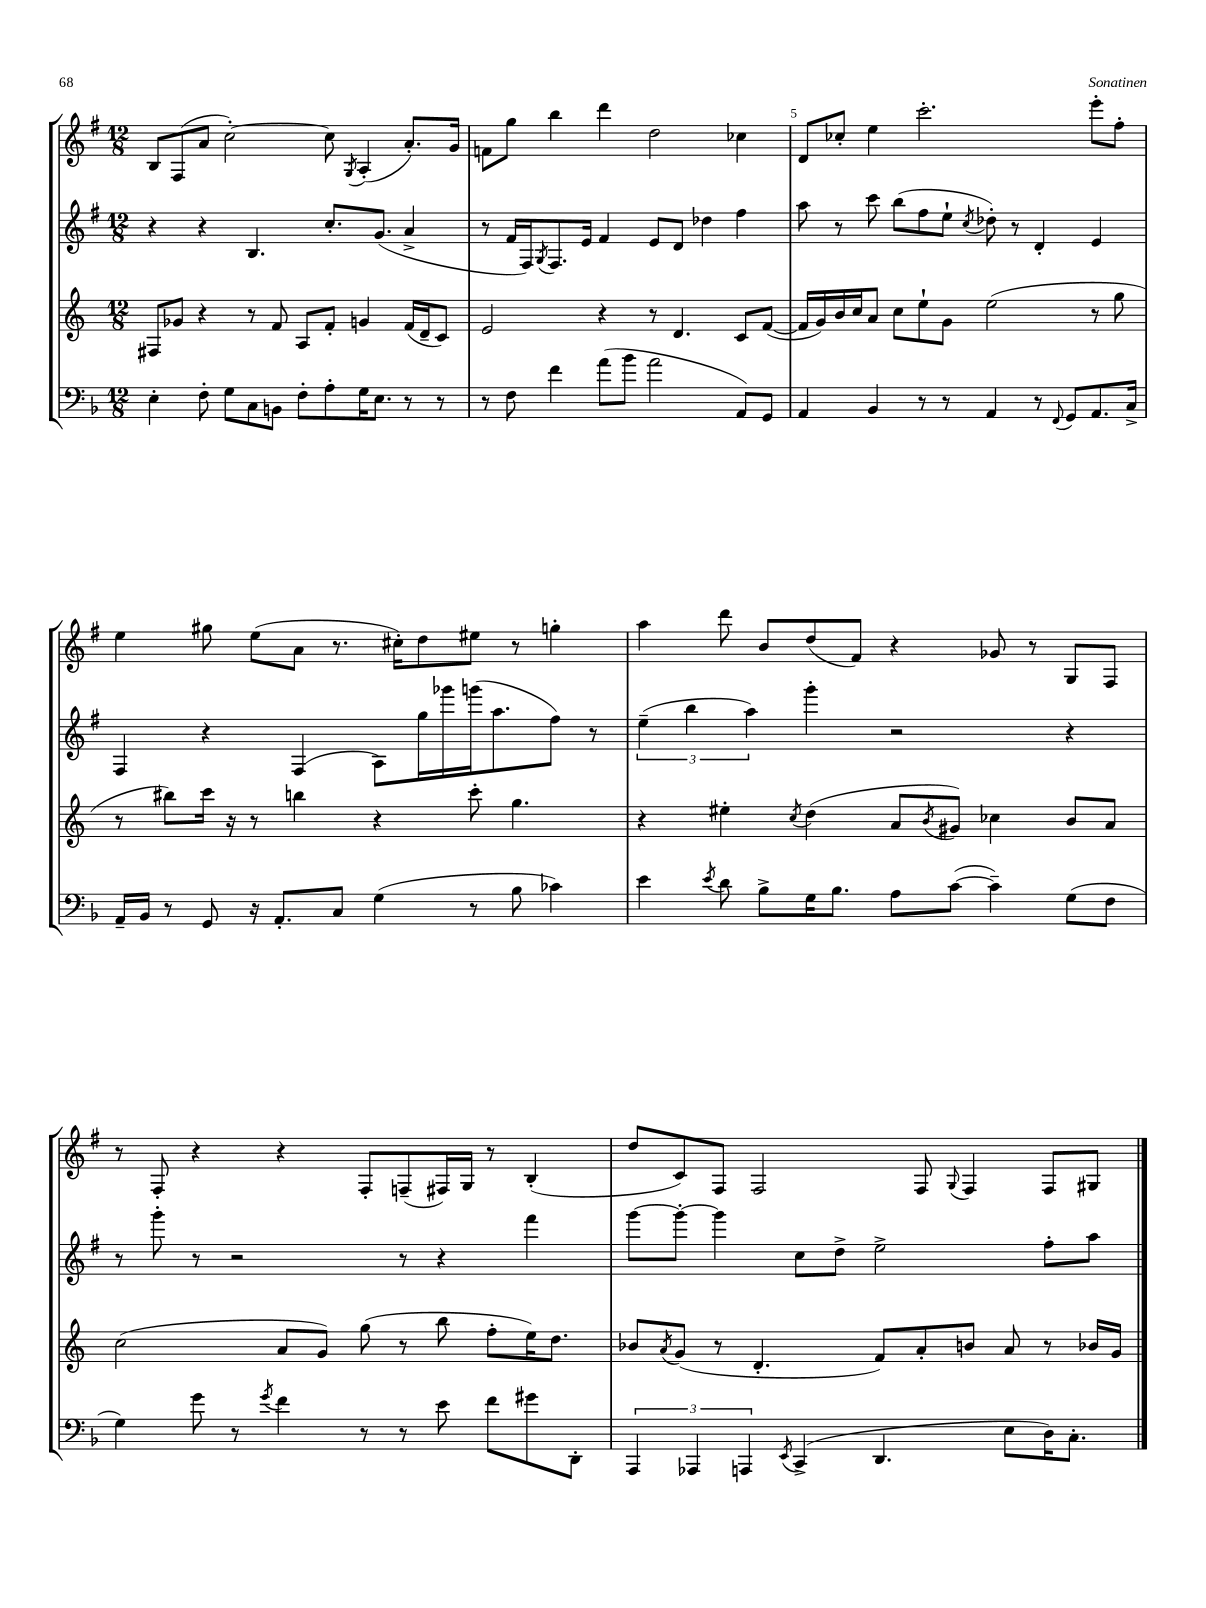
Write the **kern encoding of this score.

**kern	**kern	**kern	**kern
*staff4	*staff3	*staff2	*staff1
*clefF4	*clefG2	*clefG2	*clefG2
*k[b-]	*k[]	*k[f#]	*k[f#]
*M12/8	*M12/8	*M12/8	*M12/8
4E'\	8F#/L	4r	8B/L
.	8g-/J	.	(8F#/
8F'\	4r	4r	8a/J
8G\L	.	.	[2cc'\)
8C\	8r	4.B/	.
8BB\J	8f/	.	.
8F'\L	8A/L	.	.
8A'\	8f'/J	8.cc'/L	8cc\]
.	.	.	8qG/
16G\K	4g/	.	(4A'/
8.E\J	.	(8.g/J	.
8r	(16f/LL	4a^/	8.a'/L)
.	16d~/J	.	.
8r	8c/J)	.	.
.	.	.	16g/Jk
=	=	=	=
8r	2e/	8r	8f\L
8F\	.	16f#/LL	8gg\J
.	.	16F#/J)	.
.	.	8qG/	.
4f\	.	8.F#/	4bb\
.	.	16e/Jk	.
(8a\L	4r	4f#/	4ddd\
8b-\J	.	.	.
2a\	8r	8e/L	2dd\
.	4.d/	8d/J	.
.	.	4dd-\	.
8AA/L)	8c/L	4ff#\	4cc-\
8GG/J	([8f/J	.	.
=	=	=	=
4AA/	16f/]LL	8aa\	8d/L
.	16g/)	.	.
.	16b/	8r	8cc-'/J
.	16cc/J	.	.
4BB-/	8a/J	8ccc\	4ee\
.	8cc\L	(8bb\L	.
8r	8ee`\	8ff#\	2.ccc'\
8r	8g\J	8ee`\J	.
.	.	8qcc/	.
4AA/	(2ee\	8dd-'\)	.
.	.	8r	.
8r	.	4d'/	.
8qqFF/	.	.	.
8GG/L	.	.	.
8.AA/	8r	4e/	8eee'\L
.	8gg\	.	8ff#'\J
16C^/Jk	.	.	.
=	=	=	=
16AA~/LL	8r	4F#/	4ee\
16BB-/JJ	.	.	.
8r	8bb#\L)	.	.
8GG/	16ccc\Jk	4r	8gg#\
.	16r	.	.
16r	8r	.	(8ee\L
8.AA'/L	.	.	.
.	4bb\	(4F#/	8a\J
8C/J	.	.	8.r
(4G\	4r	8A\L)	.
.	.	.	16cc#'\LK)
.	.	16gg\L	8dd\
.	.	16ggg-\	.
8r	8ccc'\	(16ggg\J	8ee#\J
.	.	8.aa\	.
8B-\	4.gg\	.	8r
4c-\)	.	8ff#\J)	4gg'\
.	.	8r	.
=	=	=	=
4e\	4r	(6ee~\	4aa\
.	.	6bb\	.
8qe/	.	.	.
8d\	4ee#'\	.	8ddd\
.	.	6aa\)	.
8B-^\L	.	.	8b/L
.	8qcc/	.	.
16G\K	(4dd\	4ggg'\	(8dd/
8.B-\J	.	.	.
.	.	.	8f#/J)
8A\L	8a/L	2r	4r
.	8qb/	.	.
([8c\J	8g#/J)	.	.
4c~\])	4cc-\	.	8g-/
.	.	.	8r
(8G\L	8b/L	4r	8G/L
8F\J	8a/J	.	8F#/J
=	=	=	=
4G\)	(2cc\	8r	8r
.	.	8ggg'\	8F#'/
8g\	.	8r	4r
8r	.	2r	.
8qg/	.	.	.
4f\	8a/L	.	4r
.	8g/J)	.	.
8r	(8gg\	.	8F#'/L
8r	8r	8r	(8F~/
8e\	8bb\	4r	16F#/L)
.	.	.	16G/JJ
8f\L	8ff'\L	.	8r
8g#\	16ee\K)	4fff#\	(4B'/
.	8.dd\J	.	.
8DD'\J	.	.	.
=	=	=	=
6AAA/	8b-/L	[8ggg\L	8dd/L
.	8qa/	.	.
.	(8g/J	8ggg'\_J	8c/)
6AAA-/	.	.	.
.	8r	4ggg\]	8F#/J
6AAA/	.	.	.
.	4.d'/	.	2F#/
8qEE/	.	.	.
(4CC^/	.	8cc\L	.
.	.	8dd^\J	.
4.DD/	8f/L)	2ee^\	.
.	8a'/	.	8F#/
.	.	.	8qqG/
.	8b/J	.	4F#/
8E\L	8a/	.	.
16D\K)	8r	8ff#'\L	8F#/L
8.C'\J	.	.	.
.	16b-/LL	8aa\J	8G#/J
.	16g/JJ	.	.
==	==	==	==
*-	*-	*-	*-
